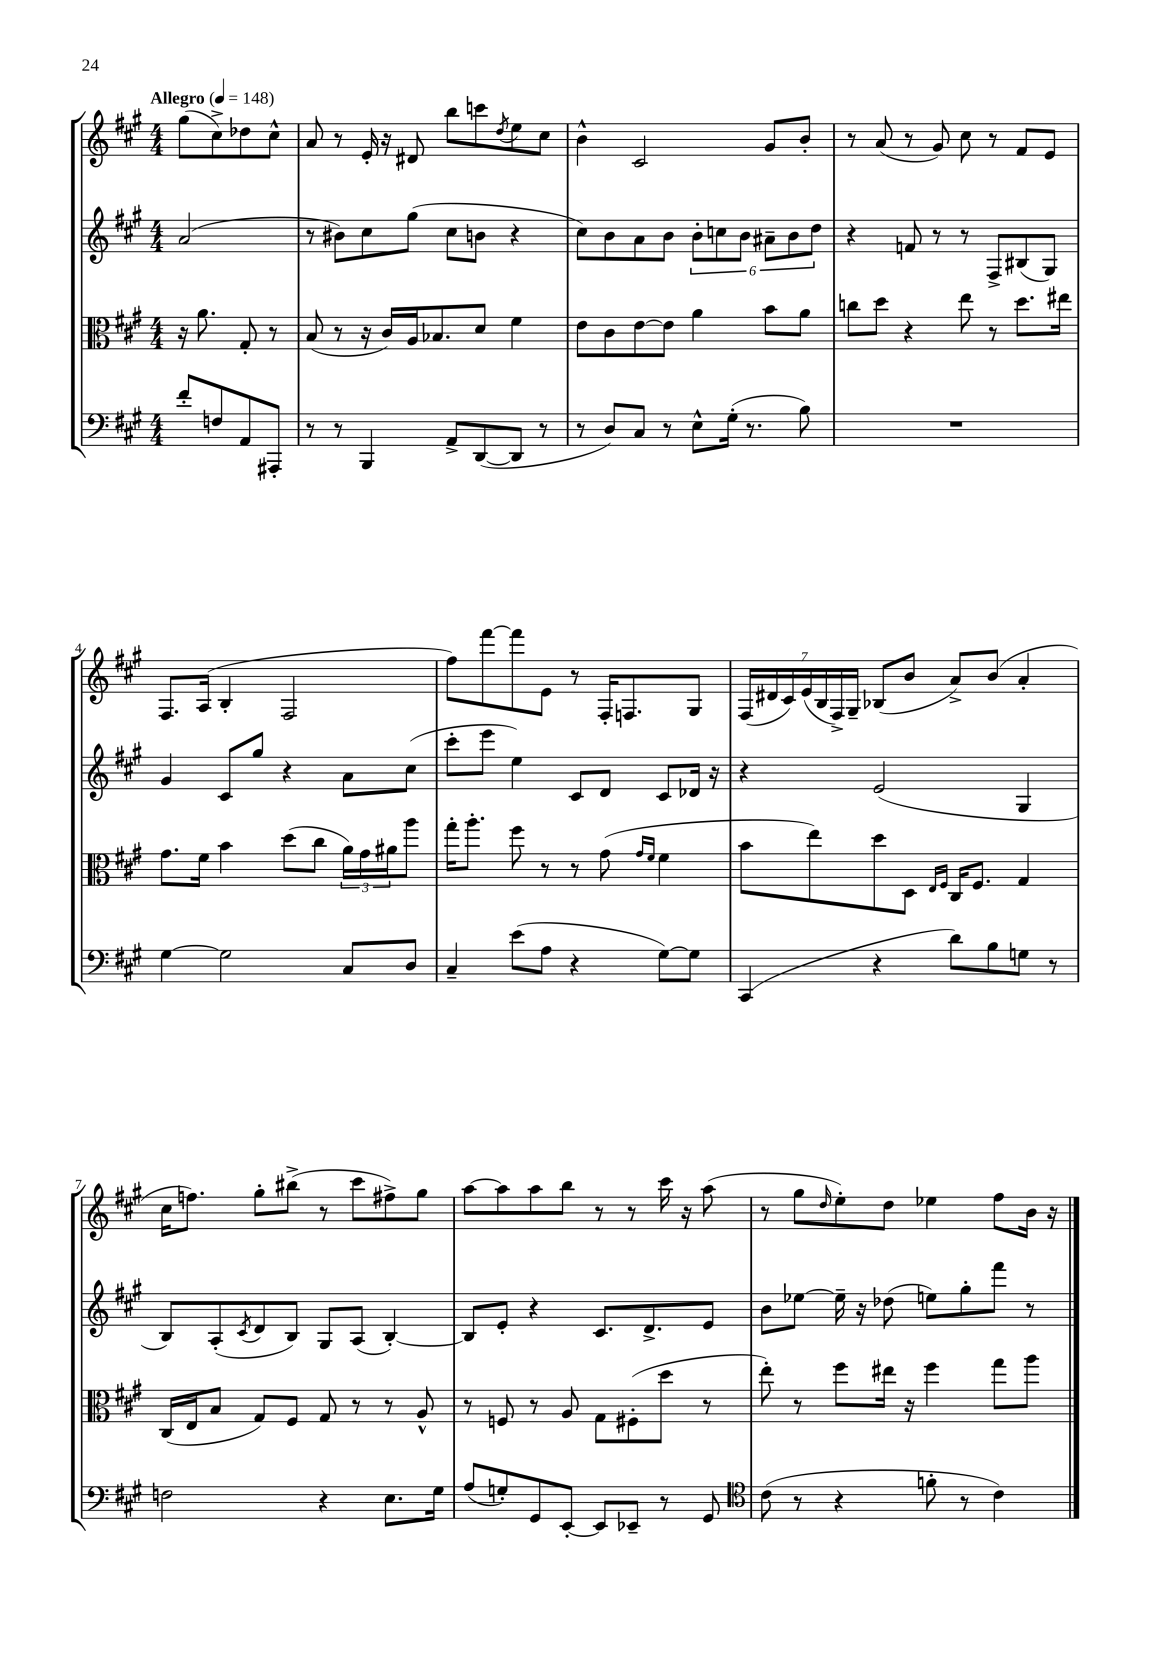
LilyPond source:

<<
\new StaffGroup <<
\new Staff = "s0" {
    \clef treble \key a \major \numericTimeSignature \time 4/4 \partial 2 \tempo "Allegro" 4 = 148
    gis''8( cis''8->) des''8 cis''8-^ |
    a'8 r8 e'16-. r16 dis'8 b''8 c'''8 \acciaccatura { d''8 } e''8 cis''8 |
    b'4-^ cis'2 gis'8 b'8-. |
    r8 a'8( r8 gis'8) cis''8 r8 fis'8 e'8 |
    fis8. a16( b4-. fis2 |
    fis''8) fis'''8~ fis'''8 e'8 r8 fis16-. f8. gis8 |
    \tuplet 7/4 { fis16( dis'16 cis'16) e'16( b16 fis16->) gis16-- } bes8( b'8 a'8->) b'8( a'4-. |
    cis''16 f''8.) gis''8-. bis''8->( r8 cis'''8 fis''8->) gis''8 |
    a''8~ a''8 a''8 b''8 r8 r8 cis'''16 r16 a''8( |
    r8 gis''8 \grace { d''16 } e''8-.) d''8 ees''4 fis''8 b'16 r16 \bar "|." |
}
\new Staff = "s1" {
    \clef treble \key a \major \numericTimeSignature \time 4/4 \partial 2
    a'2( |
    r8 bis'8) cis''8 gis''8( cis''8 b'8 r4 |
    cis''8) b'8 a'8 b'8 \tuplet 6/4 { b'8-. c''8 b'8 ais'8-- b'8 d''8 } |
    r4 f'8 r8 r8 fis8-> bis8( gis8) |
    gis'4 cis'8 gis''8 r4 a'8 cis''8( |
    cis'''8-. e'''8 e''4) cis'8 d'8 cis'8 des'16 r16 |
    r4 e'2( gis4 |
    b8) a8-.( \acciaccatura { cis'8 } d'8 b8) gis8 a8( b4~-.) |
    b8 e'8-. r4 cis'8. d'8.-> e'8 |
    b'8 ees''8~ ees''16-- r16 des''8( e''8) gis''8-. fis'''8 r8 \bar "|." |
}
\new Staff = "s2" {
    \clef alto \key a \major \numericTimeSignature \time 4/4 \partial 2
    r16 a'8. gis8-. r8 |
    b8( r8 r16 cis'16) a16 bes8. d'8 fis'4 |
    e'8 cis'8 e'8~ e'8 a'4 b'8 a'8 |
    c''8 d''8 r4 e''8 r8 d''8. eis''16 |
    gis'8. fis'16 b'4 d''8( cis''8 \tuplet 3/2 { a'16) gis'16 ais'16 } a''8 |
    gis''16-. a''8.-. fis''8 r8 r8 gis'8( \grace { gis'16 fis'16 } fis'4 |
    b'8 e''8) d''8 d8 \grace { e16 fis16 } cis16 fis8. gis4 |
    cis16( e16 b8 gis8) fis8 gis8 r8 r8 a8-^ |
    r8 f8 r8 a8 gis8 fis8-.( d''8 r8 |
    e''8-.) r8 fis''8 eis''16 r16 fis''4 gis''8 a''8 \bar "|." |
}
\new Staff = "s3" {
    \clef bass \key a \major \numericTimeSignature \time 4/4 \partial 2
    fis'8-. f8 a,8 ais,,8-. |
    r8 r8 b,,4 a,8-> d,8~( d,8 r8 |
    r8 d8) cis8 r8 e8-^ gis16-.( r8. b8) |
    R1 |
    gis4~ gis2 cis8 d8 |
    cis4-- e'8( a8 r4 gis8~) gis8 |
    cis,4( r4 d'8) b8 g8 r8 |
    f2 r4 e8. gis16 |
    a8( g8-.) gis,8 e,8~-. e,8 ees,8-- r8 gis,8 |
    \clef tenor cis'8( r8 r4 f'8-. r8 cis'4) \bar "|." |
}
>>
>>
